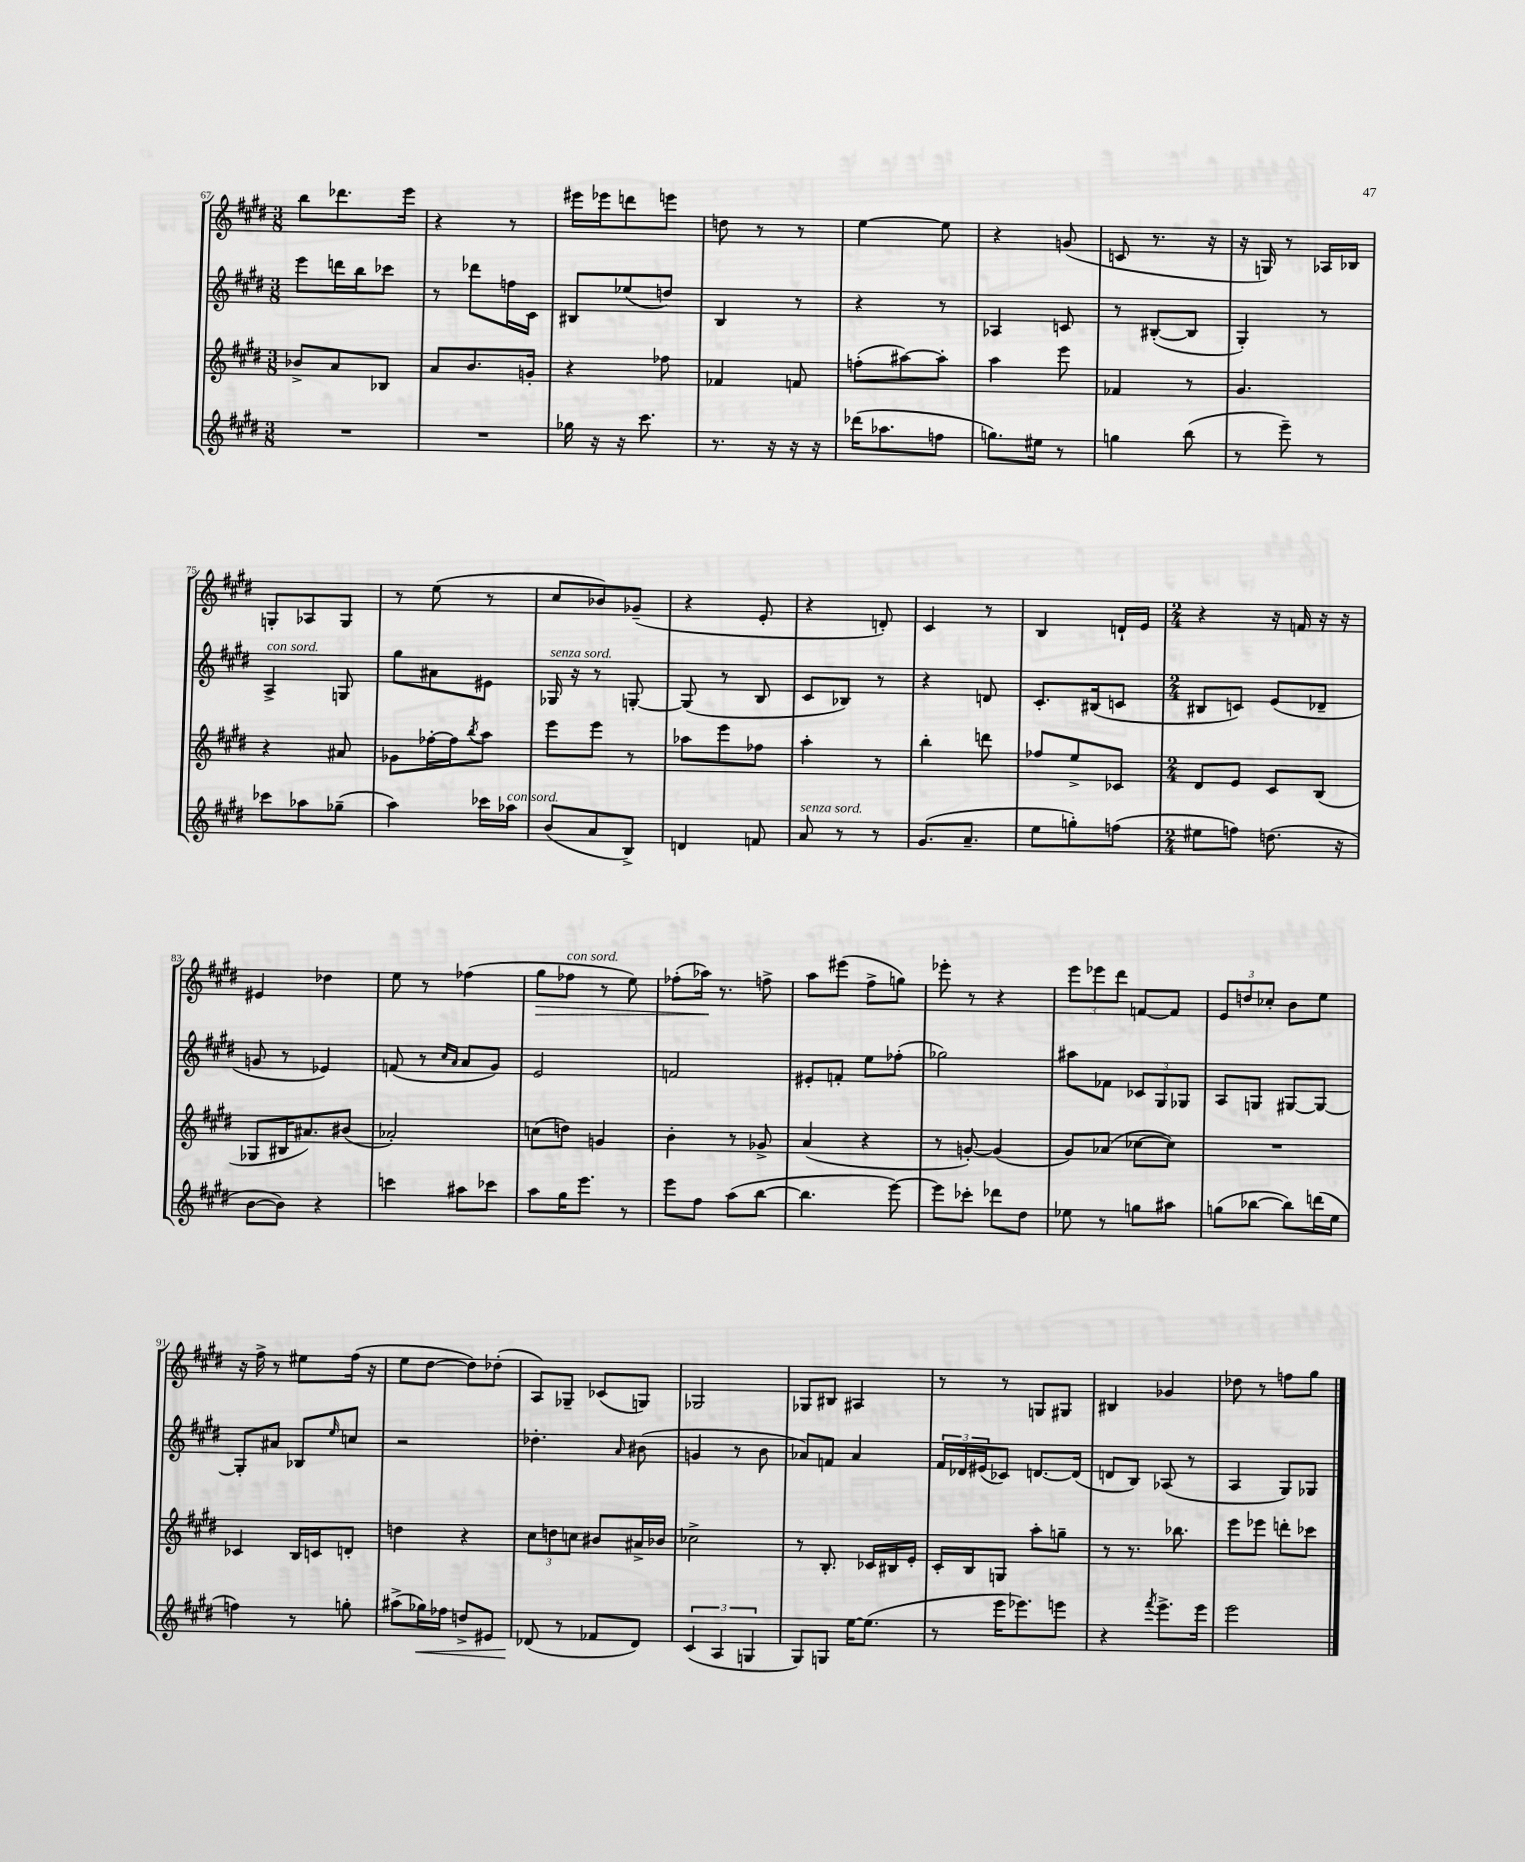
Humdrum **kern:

**kern	**dynam	**kern	**kern	**kern	**dynam
*part4	*part4	*part3	*part2	*part1	*part1
*staff4	*staff4	*staff3	*staff2	*staff1	*staff1
*clefG2	*	*clefG2	*clefG2	*clefG2	*
*k[f#c#g#d#]	*	*k[f#c#g#d#]	*k[f#c#g#d#]	*k[f#c#g#d#]	*
*M3/8	*	*M3/8	*M3/8	*M3/8	*
=67	=67	=67	=67	=67	=67
4.r	.	8b-X^/L	8eee\L	8bb\L	.
.	.	8a/	16dddn\L	8.ddd-X\	.
.	.	.	16bb\J	.	.
.	.	8B-X/J	8ccc-X\J	.	.
.	.	.	.	16eee\Jk	.
=68	=68	=68	=68	=68	=68
4.r	.	8a/L	8r	4r	.
.	.	8.b/	8ddd-X\L	.	.
.	.	.	16ffn\L	8r	.
.	.	16gn'/Jk	16c#\JJ	.	.
=69	=69	=69	=69	=69	=69
16gg-X\	.	4r	8B#X/L	16eee#X\LL	.
16r	.	.	.	16eee-X\J	.
16r	.	.	(8ee-X/	8dddn\	.
8.ccc#\	.	.	.	.	.
.	.	8ff-X\	8ddn/J)	8eeen\J	.
=70	=70	=70	=70	=70	=70
8.r	.	4f-X/	4B/	8ddn\	.
.	.	.	.	8r	.
16r	.	.	.	.	.
16r	.	8fn/	8r	8r	.
16r	.	.	.	.	.
=71	=71	=71	=71	=71	=71
(16ddd-X\KL	.	(8ffn'\L	4r	[4ee\	.
8.aa-X\	.	.	.	.	.
.	.	[8aa#X\)	.	.	.
8ffn\J	.	8aa#'\J]	8r	8ee\]	.
=72	=72	=72	=72	=72	=72
8.ggn\L)	.	4aa\	4A-X/	4r	.
16ee#X\Jk	.	.	.	.	.
8r	.	8eee\	8cn/	(8gn/	.
=73	=73	=73	=73	=73	=73
4ggn\	.	4f-X/	8r	8cn/	.
.	.	.	([8B#X'/L	8.r	.
(8bb\	.	8r	8B#/J]	.	.
.	.	.	.	16r	.
=74	=74	=74	=74	=74	=74
8r	.	4.g#/	4G#'/)	16r	.
.	.	.	.	16Gn/)	.
8eee~\)	.	.	.	8r	.
8r	.	.	8r	16A-X/LL	.
.	.	.	.	16B-X/JJ	.
!!LO:LB:g=z
=75	=75	=75	=75	=75	=75
!	!	!	!LO:TX:a:i:t=con sord.	!	!
8ccc-X\L	.	4r	4A^/	8Gn'/L	.
8aa-X\	.	.	.	8A-X/	.
(8gg-X~\J	.	8a#X/	8Gn/	8G/J	.
=76	=76	=76	=76	=76	=76
4aa\)	.	8g-X\L	8gg#\L	8r	.
.	.	[16ff-X'\L	8a#X\	(8ee\	.
.	.	16ff-\J]	.	.	.
.	.	8qbb/	.	.	.
16ccc-X\LL	.	8aa\J	8e#X\J	8r	.
!LO:TX:a:i:t=con sord.	!	!	!	!	!
16aa-X\JJ	.	.	.	.	.
=77	=77	=77	=77	=77	=77
!	!	!	!LO:TX:a:i:t=senza sord.	!	!
(8b/L	.	8eee\L	16G-X/	8cc#/L	.
.	.	.	16r	.	.
8a/	.	8eee\J	8r	8b-X/)	.
8B^/J)	.	8r	[8Gn'/	(8g-X~/J	.
=78	=78	=78	=78	=78	=78
4dn/	.	8aa-X\L	(8G/]	4r	.
.	.	8eee\	8r	.	.
8fn/	.	8ff-X\J	8B/	8e'/	.
=79	=79	=79	=79	=79	=79
!LO:TX:a:i:t=senza sord.	!	!	!	!	!
8a/	.	4aa'\	8c#/L	4r	.
8r	.	.	8B-X/J)	.	.
8r	.	8r	8r	8dn'/)	.
=80	=80	=80	=80	=80	=80
(8.g#/L	.	4bb'\	4r	4c#/	.
8.a~/J	.	.	.	.	.
.	.	8dddn\	8dn/	8r	.
=81	=81	=81	=81	=81	=81
8ee\L	.	8ff-X/L	8.c#'/L	4B/	.
8ggn'\)	.	8ee^/	.	.	.
.	.	.	(16B#X/k	.	.
(8ffn\J	.	8c-X/J	8cn/J	16dn`/LL	.
.	.	.	.	16e/JJ	.
=82	=82	=82	=82	=82	=82
*M2/4	*	*M2/4	*M2/4	*M2/4	*
8ee#X\L	.	8d#/L	8B#X/L	4r	.
8ffn\J)	.	8e/J	8cn/J)	.	.
(8.ddn\	.	8c#/L	(8e/L	16r	.
.	.	.	.	16fn/	.
.	.	(8B/J	8d-X~/J	16r	.
16r	.	.	.	16r	.
!!LO:LB:g=z
=83	=83	=83	=83	=83	=83
[8b\L	.	8G-X/L	8gn/	4e#X/	.
8b\J])	.	16B#X/K	8r	.	.
.	.	8.a#X/)	.	.	.
4r	.	.	4e-X/)	4dd-X\	.
.	.	(8b#X/J	.	.	.
=84	=84	=84	=84	=84	=84
4cccn\	.	2a-X'/)	(8fn/	8ee\	.
.	.	.	8r	8r	.
.	.	.	16qqcc#/LL	.	.
.	.	.	16qqa/JJ	.	.
8aa#X\L	.	.	8a/L	(4ff-X\	.
8ccc-X\J	.	.	8g#/J)	.	.
=85	=85	=85	=85	=85	=85
!	!	!	!	!	!LO:HP:b
8aa\L	.	(8ccn\L	2e/	8gg#\L	>
!	!	!	!	!LO:TX:a:i:t=con sord.	!
16gg#\K	.	8ddn\J)	.	8ff-X\J	.
8.eee\J	.	.	.	.	.
.	.	4gn/	.	8r	.
8r	.	.	.	8ee\)	.
=86	=86	=86	=86	=86	=86
8eee\L	.	4b'\	2fn/	(8ff-X'\L	.
8ff#\J	.	.	.	16aa-X\Jk)	.
.	.	.	.	8.r	]
(8aa\L	.	8r	.	.	.
[8bb\J	.	8g-X^/	.	8ffn^\	.
=87	=87	=87	=87	=87	=87
4.bb\]	.	(4a/	8e#X'/L	8aa\L	.
.	.	.	8fn'/J	(8eee#X\J	.
.	.	4r	8ee\L	8ff#^\L	.
[8eee\)	.	.	(8ff-X'\J	8ggn\J)	.
=88	=88	=88	=88	=88	=88
8eee\L]	.	8r	2gg-X\)	8eee-X'\	.
8ccc-X'\J	.	[8gn'/)	.	8r	.
8ddd-X\L	.	(4g/]	.	4r	.
8dd#\J	.	.	.	.	.
=89	=89	=89	=89	=89	=89
8ee-X\	.	8g#/L)	8aa#X\L	12eee\L	.
.	.	.	.	12eee-X\	.
8r	.	(8a-X/J	8f-X\J	.	.
.	.	.	.	12ddd#\J	.
8ggn\L	.	[8cc-X\L	12c-X/L	[8fn/L	.
.	.	.	12G#/	.	.
8aa#X\J	.	8cc-\J])	.	8f/J]	.
.	.	.	12G-X/J	.	.
=90	=90	=90	=90	=90	=90
(8ggn\L	.	2r	8A/L	12e/L	.
.	.	.	.	12ddn/	.
[8bb-X\J	.	.	8Gn/J	.	.
.	.	.	.	12cc-X'/J	.
8bb-\L])	.	.	[8G#X/L	8b\L	.
(16dddn\L	.	.	8G#/J_	8ee\J	.
16ee\JJ	.	.	.	.	.
!!LO:LB:g=z
=91	=91	=91	=91	=91	=91
4ffn\)	.	4c-X/	8G#'/L]	16r	.
.	.	.	.	16ff#^\	.
.	.	.	8a#X/J	8r	.
8r	.	16B/LL	8B-X/L	8ee#X\L	.
.	.	16cn/J	.	.	.
.	.	.	16qqee/	.	.
8ggn'\	.	8dn'/J	8ccn/J	(16ff#\Jk	.
.	.	.	.	16r	.
=92	=92	=92	=92	=92	=92
(8aa#X^\L	.	4ddn\	2r	8ee\L	.
!	!LO:HP:b	!	!	!	!
16gg-X\L)	<	.	.	[8dd#\J	.
16ff-X\JJ	.	.	.	.	.
8ddn^/L	.	4r	.	8dd#\L])	.
8e#X/J	.	.	.	(8dd-X'\J	.
=93	=93	=93	=93	=93	=93
(8d-X/	.	12cc#\L	4.dd-X'\	8A/L)	.
.	.	12ddn\	.	.	.
8r	[	.	.	8G-X~/J	.
.	.	12ccn\J	.	.	.
8f-X/L	.	8b#X/L	.	(8c-X/L	.
.	.	.	16qqa/	.	.
8d-/J)	.	16a#X^/L	(8b#X\	8Gn/J)	.
.	.	16b-X/JJ	.	.	.
=94	=94	=94	=94	=94	=94
(6c#/	.	2cc-X^\	4gn/	2G-X/	.
6A/	.	.	.	.	.
.	.	.	8r	.	.
6Gn/	.	.	.	.	.
.	.	.	8b\	.	.
=95	=95	=95	=95	=95	=95
8G#/L)	.	8r	8a-X/L)	8G-X/L	.
8Gn/J	.	8.B'/	8fn/J	8B#X/J	.
[16ee\KL	.	.	4a-/	4A#X/	.
(8.ee\J]	.	16c-X/LL	.	.	.
.	.	16B#X/	.	.	.
.	.	16e'/JJ	.	.	.
=96	=96	=96	=96	=96	=96
8r	.	16c#'/LL	24f#/LL	8r	.
.	.	.	24d-X/	.	.
.	.	16B/J	.	.	.
.	.	.	(24e#X/J	.	.
16eee\KL	.	8Gn/J	8c-X/J)	8r	.
8.eee-X\)	.	.	.	.	.
.	.	8aa'\L	[8.dn/L	8Gn/L	.
8eeen\J	.	8ggn~\J	.	8G#X/J	.
.	.	.	(16d/Jk]	.	.
=97	=97	=97	=97	=97	=97
4r	.	8r	8dn/L	4B#X/	.
.	.	8.r	8B/J)	.	.
8qfff#/	.	.	.	.	.
8.eee^\L	.	.	(8A-X/	4g-X/	.
.	.	8.bb-X\	.	.	.
.	.	.	8r	.	.
16eee\Jk	.	.	.	.	.
=98	=98	=98	=98	=98	=98
2eee\	.	8eee\L	4A/	8dd-X\	.
.	.	8eee-X\J	.	8r	.
.	.	8dddn'\L	8G#/L)	8ffn\L	.
.	.	8ccc-X\J	8G-X/J	8gg#\J	.
==	==	==	==	==	==
*-	*-	*-	*-	*-	*-
